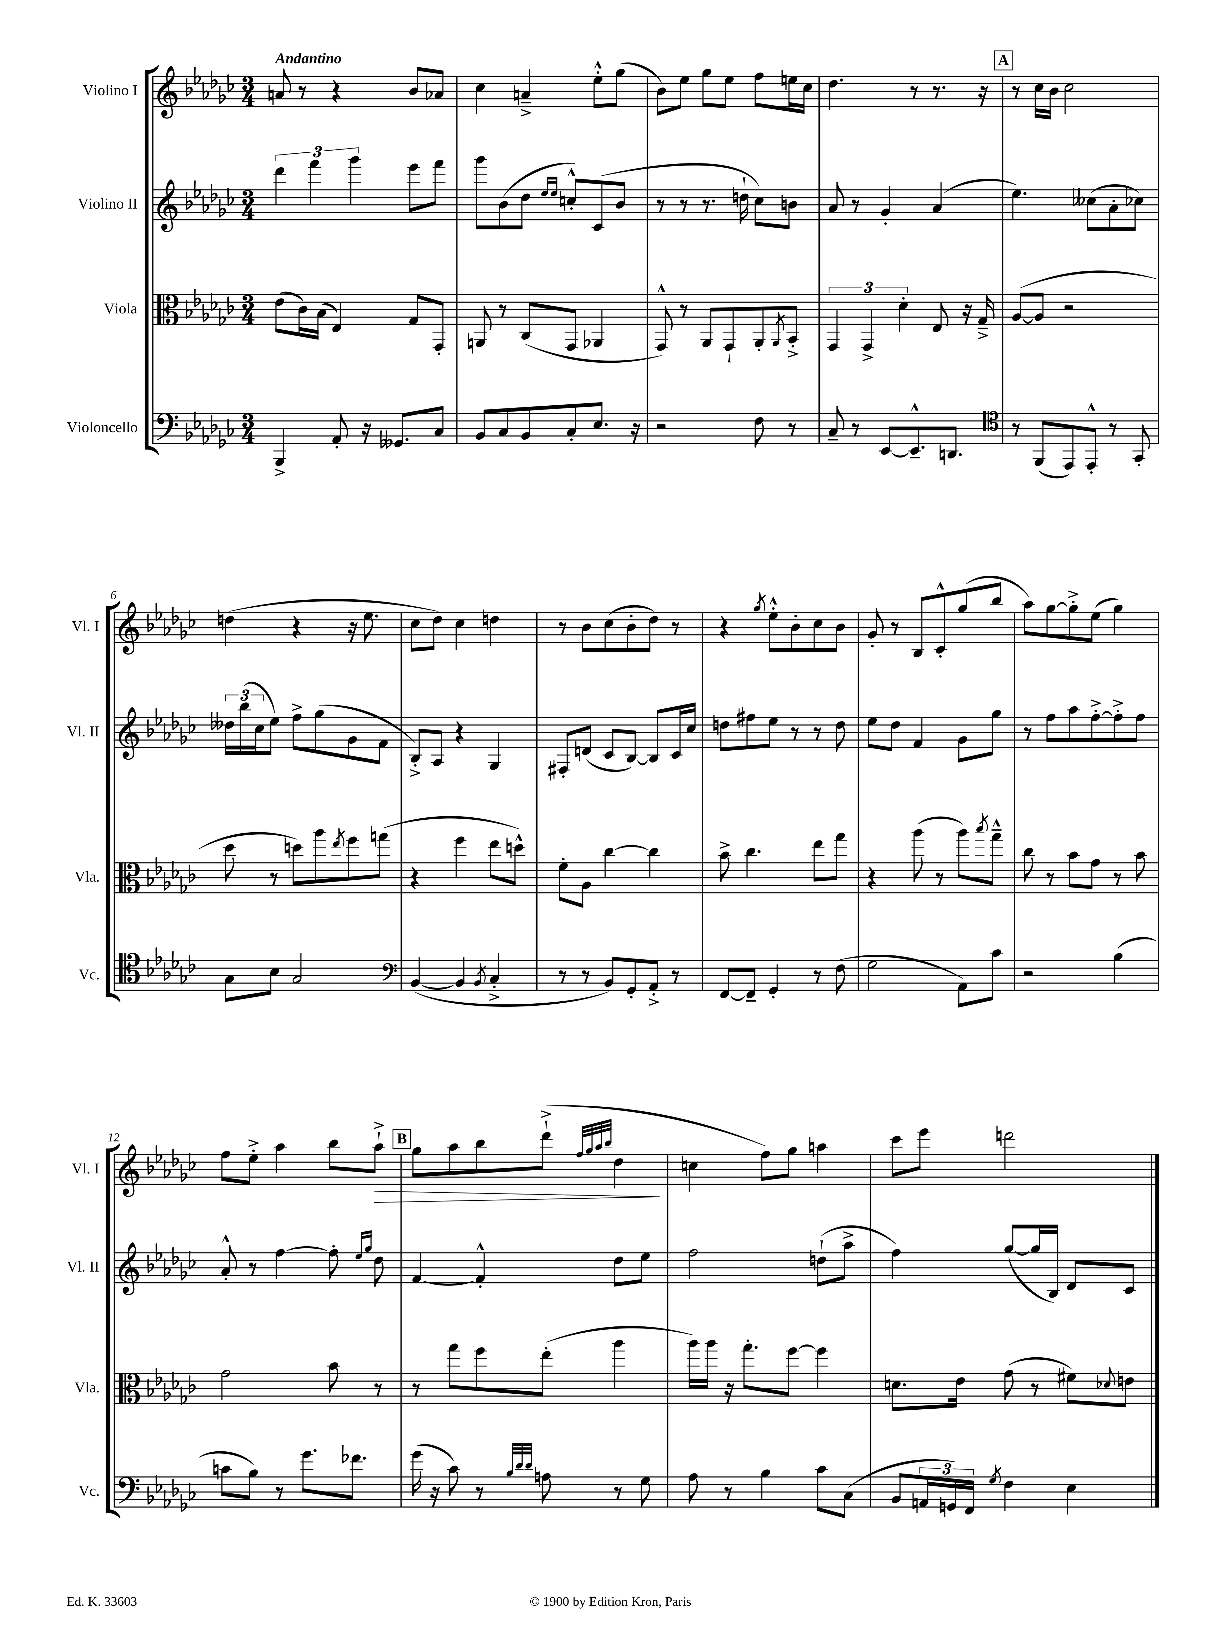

**kern	**kern	**kern	**kern
*staff4	*staff3	*staff2	*staff1
*clefF4	*clefC3	*clefG2	*clefG2
*k[b-e-a-d-g-c-]	*k[b-e-a-d-g-c-]	*k[b-e-a-d-g-c-]	*k[b-e-a-d-g-c-]
*M3/4	*M3/4	*M3/4	*M3/4
4BBB-^	(8e-	6ddd-	8a
.	16c-)	.	8r
.	.	6fff	.
.	(16B-	.	.
8AA-'	4E-)	.	4r
.	.	6ggg-	.
16r	.	.	.
8.GG--	.	.	.
.	8G-	8eee-	8b-
8C-	8GG-'	8fff	8a-
=	=	=	=
8BB-	8AA	8ggg-	4cc-
8C-	8r	(8b-	.
8BB-	(8C-	8dd-	4a~^
.	.	16qqee-	.
.	.	16qqee-	.
8C-'	8GG-	8cc'^^)	.
8.E-	4AA-	(8c-	8ee-'^^
.	.	8b-	(8gg-
16r	.	.	.
=	=	=	=
2r	8GG-^^)	8r	8b-)
.	8r	8r	8ee-
.	8AA-	8.r	8gg-
.	8GG-`	.	8ee-
.	.	16dd`	.
8F	8AA-'	8cc-)	8ff
.	8qAA-	.	.
8r	8BB-'^	8b	16ee
.	.	.	16cc-
=	=	=	=
8C-~	6GG-	8a-	4.dd-
8r	.	8r	.
.	6GG-^	.	.
[8EE-	.	4g-'	.
.	6d-'	.	.
8.EE-~^^]	.	.	8r
.	8E-	(4a-	8.r
8.DD	.	.	.
.	16r	.	.
.	16G-~^	.	16r
=	=	=	=
*clefC4	*	*	*
8r	([8A-	4.ee-)	8r
(8FF	8A-]	.	16cc-
.	.	.	16b-
8EE-)	2r	.	2cc-
8EE-'^^	.	(8cc--	.
8r	.	8a-'	.
8GG-'	.	8cc-)	.
=	=	=	=
8G-	8dd-	24dd--	(4dd
.	.	(24bb-	.
.	.	24cc-	.
8B-	8r	8ee-)	.
2G-	8dd)	8ff^	4r
.	8aa-	(8gg-	.
.	8qee-	.	.
.	8ff	8g-	16r
.	.	.	8.ee-
.	(8gg	8f	.
=	=	=	=
*clefF4	*	*	*
([4BB-	4r	8B-'^)	8cc-
.	.	8A-	8dd-)
4BB-]	4ff	4r	4cc-
8qBB-	.	.	.
4C-'^	8ee-	4G-	4dd
.	8dd^^)	.	.
=	=	=	=
8r	8f'	8F#'	8r
8r	8A-	(8d	8b-
8BB-)	[4cc-	8c-	(8cc-
8GG-'	.	[8B-)	8b-'
8AA-'^	4cc-]	8B-]	8dd-)
8r	.	16c-	8r
.	.	16cc-	.
=	=	=	=
[8FF	8b-^	8dd	4r
8FF~]	4.cc-	8ff#	.
.	.	.	8qgg-
4GG-'	.	8ee-	8ee-'^^
.	.	8r	8b-'
8r	8ee-	8r	8cc-
(8F	8gg-	8dd	8b-
=	=	=	=
2G-	4r	8ee-	8g-'
.	.	8dd-	8r
.	(8aa-	4f	8B-
.	8r	.	8c-'^^
8AA-)	8aa-)	8g-	(8gg-
.	8qbb-	.	.
8c-	8gg-~^^	8gg-	8bb-
=	=	=	=
2r	8cc-	8r	8aa-)
.	8r	8ff	[8gg-
.	8b-	8aa-	8gg-'^]
.	8g-	[8ff'^	(8ee-
(4B-	8r	8ff'^]	4gg-)
.	8b-	8ff	.
=	=	=	=
8c	2g-	8a-'^^	8ff
8B-)	.	8r	8ee-'^
8r	.	[4ff	4aa-
8.g-	.	.	.
.	8b-	8ff']	8bb-
8.f-	.	.	.
.	.	16qqee-	.
.	.	16qqgg-	.
.	8r	8dd-	8aa-`^
=	=	=	=
(16g-	8r	[4f	8gg-
16r	.	.	.
8c-)	8gg-	.	8aa-
8r	8ff	4f'^^]	8bb-
32qqB-	.	.	.
32qqd-	.	.	.
32qqd-	.	.	.
8A	(8ee-'	.	(8ddd-`^
.	.	.	32qqff
.	.	.	32qqgg-
.	.	.	32qqaa-
.	.	.	32qqbb-
8r	4aa-	8dd-	4dd-
8G-	.	8ee-	.
=	=	=	=
8A-	16aa-)	2ff	4cc
.	16aa-	.	.
8r	16r	.	.
.	8.gg-'	.	.
4B-	.	.	8ff)
.	[8ff	.	8gg-
8c-	4ff]	(8dd`	4aa
(8C-	.	8aa-^	.
=	=	=	=
8BB-	8.d	4ff)	8ccc-
24AA	.	.	8eee-
24GG)	.	.	.
.	16e-	.	.
24FF	.	.	.
8qG-	.	.	.
4F	(8g-	([8gg-	2ddd
.	8r	16gg-]	.
.	.	16B-)	.
4E-	8f#)	8d-	.
.	8qqd-	.	.
.	8e	8c-	.
==	==	==	==
*-	*-	*-	*-
